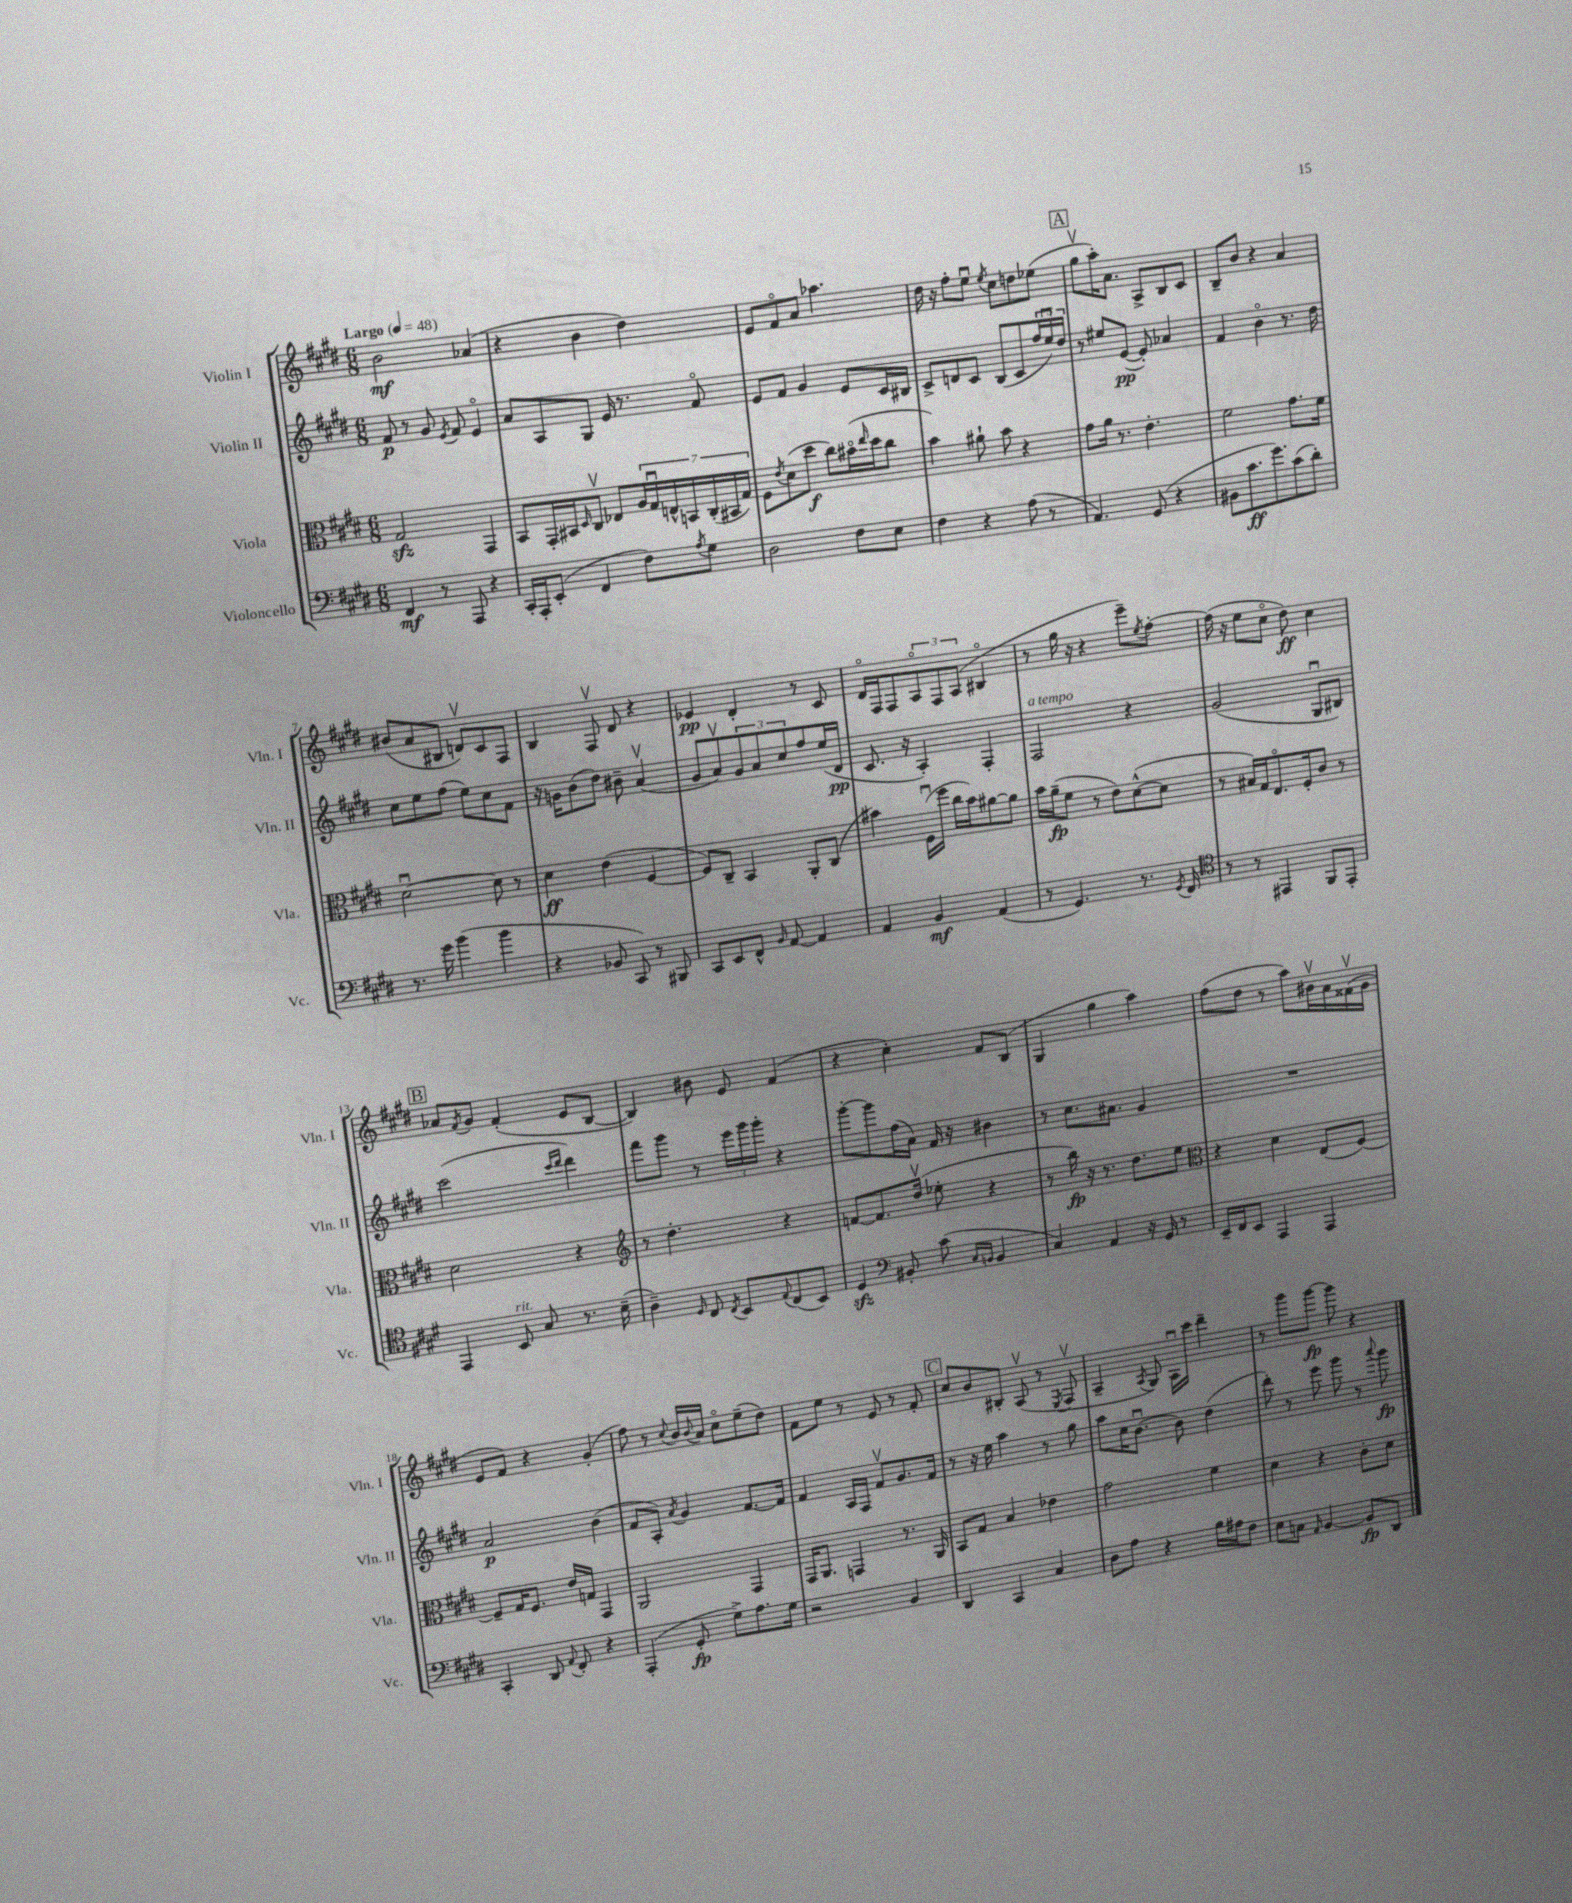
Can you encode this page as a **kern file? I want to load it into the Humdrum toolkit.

**kern	**dynam	**kern	**dynam	**kern	**dynam	**kern	**dynam
*part4	*part4	*part3	*part3	*part2	*part2	*part1	*part1
*staff4	*staff4	*staff3	*staff3	*staff2	*staff2	*staff1	*staff1
*I"Violoncello	*	*I"Viola	*	*I"Violin II	*	*I"Violin I	*
*I'Vc.	*	*I'Vla.	*	*I'Vln. II	*	*I'Vln. I	*
*clefF4	*	*clefC3	*	*clefG2	*	*clefG2	*
*k[f#c#g#d#]	*	*k[f#c#g#d#]	*	*k[f#c#g#d#]	*	*k[f#c#g#d#]	*
*M6/8	*	*M6/8	*	*M6/8	*	*M6/8	*
*MM48	*	*MM48	*	*MM48	*	*MM48	*
=1	=1	=1	=1	=1	=1	=1	=1
!	!	!	!	!	!	!LO:TX:a:B:t=Largo	!
4FF#/	mf	2G#zz/	.	8f#/	p	2b\	mf
.	.	.	.	8r	.	.	.
8r	.	.	.	8g#/	.	.	.
.	.	.	.	8qe/	.	.	.
8AAA/	.	.	.	8f#/	.	.	.
4r	.	4GG#/	.	4e/	.	(4a-X/	.
=2	=2	=2	=2	=2	=2	=2	=2
16CC#'/LL	.	8BB/L	.	8a/L	.	4r	.
16AAA'/J	.	.	.	.	.	.	.
(8EE'/J	.	16GG#'/L	.	8A/	.	.	.
.	.	16BB#X/J	.	.	.	.	.
.	.	16qqD#/	.	.	.	.	.
4FF#/	.	8C#v/J	.	8G#/J	.	4b\	.
.	.	8E-X/L	.	16e/	.	.	.
.	.	.	.	8.r	.	.	.
8F#\L)	.	28A/L	.	.	.	4dd#\)	.
.	.	28G#u/	.	.	.	.	.
.	.	28En^^/	.	.	.	.	.
.	.	28BBn/	.	.	.	.	.
8qA/	.	.	.	.	.	.	.
8G#\J	.	.	.	8f#/	.	.	.
.	.	(28C#'/	.	.	.	.	.
.	.	28BB#X/	.	.	.	.	.
.	.	28G#/JJ)	.	.	.	.	.
=3	=3	=3	=3	=3	=3	=3	=3
2D#\	.	8F#\L	.	8e/L	.	8e/L	.
.	.	8qe/	.	.	.	.	.
.	.	(8d#\	.	8f#/J	.	8f#/	.
.	.	8dd#\J	f	4g#/	.	8a/J	.
.	.	8cc#\L)	.	.	.	4.aa-X\	.
8F#\L	.	(16b#X\L	.	8e/L	.	.	.
.	.	16qqee/	.	.	.	.	.
.	.	16dd#\J	.	.	.	.	.
8E\J	.	8cc#\J	.	16c#/L	.	.	.
.	.	.	.	16B#X/JJ	.	.	.
=4	=4	=4	=4	=4	=4	=4	=4
4F#\	.	4b\)	.	8c#^/L	.	16dd#\	.
.	.	.	.	.	.	16r	.
.	.	.	.	8dn/	.	8ff#'\L	.
4r	.	8a#X`\	.	8c#/J	.	8eeu\J	.
.	.	.	.	.	.	8qee/	.
.	.	8b\	.	(8B/L	.	8cc#\L	.
(8A\	.	4r	.	8c#/	.	8ddn\	.
8r	.	.	.	24ff#/L	.	(8ee-X\J	.
.	.	.	.	24eeu/)	.	.	.
.	.	.	.	24dd#/JJ	.	.	.
!!LO:REH:place=s1:t=A
=5	=5	=5	=5	=5	=5	=5	=5
4.AA/)	.	8g#\L	.	8r	.	8gg#v\L	.
.	.	16a\Jk	.	8ee#X/L	.	16aa'\K)	.
.	.	8.r	.	.	.	8.a\J	.
.	.	.	.	([8e/J	pp	.	.
(8GG#/	.	4.e'\	.	8e'/])	.	8A^/L	.
4r	.	.	.	4a-X/	.	8B/	.
.	.	.	.	.	.	8c#/J	.
=6	=6	=6	=6	=6	=6	=6	=6
8BB#X\L	.	2f#\	.	4f#/	.	8B~/L	.
8.c#\	ff	.	.	.	.	8b/J	.
.	.	.	.	4b\	.	4r	.
8.g#\)	.	.	.	.	.	.	.
(8c#\	.	8.g#\L	.	8.r	.	4a/	.
8d#'\J)	.	.	.	.	.	.	.
.	.	16f#\Jk	.	16dd#\	.	.	.
!!LO:LB:g=z
=7	=7	=7	=7	=7	=7	=7	=7
8.r	.	[2d#u\	.	8cc#\L	.	(8b#X/L	.
.	.	.	.	8ee\	.	8a/	.
16g#\	.	.	.	.	.	.	.
(4b\	.	.	.	(8ff#\J	.	8B#X/J	.
.	.	.	.	8ee\L)	.	8dnv/L)	.
4b\	.	8d#\]	.	8cc#\	.	8c#/	.
.	.	8r	.	8f#\J	.	8F#/J	.
=8	=8	=8	=8	=8	=8	=8	=8
4r	.	4d#\	ff	16r	.	4B/	.
.	.	.	.	16gn\KL	.	.	.
.	.	.	.	(8b\	.	.	.
8BB-X/	.	(4e\	.	8dd#\J)	.	8F#v/	.
8CC#/)	.	.	.	8b#X~\	.	8d#/	.
8r	.	[4F#/	.	(4av/	.	4r	.
8BBB#X/	.	.	.	.	.	.	.
=9	=9	=9	=9	=9	=9	=9	=9
8CC#/L	.	8F#/L])	.	8g#/L	.	4e-X/	pp
8EE/	.	8C#~/J	.	8av/)	.	.	.
8FF#^^/J	.	4BB/	.	12g#/	.	4d#'/	.
.	.	.	.	12a/	.	.	.
16qqBB/	.	.	.	.	.	.	.
[8AA/	.	.	.	.	.	.	.
.	.	.	.	12cc#/	.	.	.
4AA/]	.	8AA'/L	.	8ff#/	.	8r	.
.	.	(8C#/J	.	(16ee/L	.	8c#/	.
.	.	.	.	16d#/JJ	pp	.	.
=10	=10	=10	=10	=10	=10	=10	=10
4AA/	.	4b#X\)	.	8.c#/	.	16d#/LL	.
.	.	.	.	.	.	16F#/J	.
.	.	.	.	.	.	8F#/	.
.	.	.	.	16r	.	.	.
4BB/	mf	(16F#u\LL	.	4A'/)	.	12A/	.
.	.	16ff#\JJ	.	.	.	.	.
.	.	.	.	.	.	12F#/	.
.	.	16cc#\LL	.	.	.	.	.
.	.	.	.	.	.	(12A/J	.
.	.	16b#\J)	.	.	.	.	.
(4AA/	.	[8a#X\	.	4F#'/	.	4B#X/	.
.	.	8a#\J]	.	.	.	.	.
=11	=11	=11	=11	=11	=11	=11	=11
!	!	!	!	!LO:TX:a:i:t=a tempo	!	!	!
8r	.	16b\LL	.	2F#/	.	8r	.
.	.	(16a~\J	fp	.	.	.	.
4.GG#/)	.	8f#\J	.	.	.	16gg#\	.
.	.	.	.	.	.	16r	.
.	.	8r	.	.	.	4r	.
.	.	8e\L)	.	.	.	.	.
8.r	.	([8d#^^\	.	4r	.	8eee~\L)	.
.	.	.	.	.	.	8qee/	.
.	.	8d#\J]	.	.	.	[8ff#'\J	.
8qGG#/	.	.	.	.	.	.	.
16FF#/	.	.	.	.	.	.	.
=12	=12	=12	=12	=12	=12	=12	=12
*clefC4	*	*	*	*	*	*	*
8r	.	8r	.	(2g#/	.	(16ff#\]	.
.	.	.	.	.	.	16r	.
8r	.	16B#X/LL)	.	.	.	8ee\L	.
.	.	16G#/J	.	.	.	.	.
4EE#X/	.	8.E/	.	.	.	8cc#\J	.
.	.	.	.	.	.	8dd#\)	ff
.	.	16F#'/k	.	.	.	.	.
8FF#/L	.	8c#/J	.	8G#u/L	.	4cc#\	.
8EE#'/J	.	8r	.	8B#X/J)	.	.	.
!!LO:LB:g=z
!!LO:REH:place=s1:t=B
=13	=13	=13	=13	=13	=13	=13	=13
4EE/	.	2d#\	.	(2ccc#\	.	8a-X/L	.
.	.	.	.	.	.	8qf#/	.
.	.	.	.	.	.	8g#/J	.
!LO:TX:a:i:t=rit.	!	!	!	!	!	!	!
8BB/	.	.	.	.	.	(4f#'/	.
8G#/	.	.	.	.	.	.	.
.	.	.	.	16qqccc#/LL	.	.	.
.	.	.	.	16qqddd#/JJ	.	.	.
8.r	.	4r	.	4ddd#\)	.	8e/L	.
.	.	.	.	.	.	[8B/J	.
(16B~\	.	.	.	.	.	.	.
=14	=14	=14	=14	=14	=14	=14	=14
*	*	*clefG2	*	*	*	*	*
4A~\)	.	8r	.	8fff#\L	.	4B/])	.
.	.	4.dd#'\	.	8ggg#\J	.	.	.
16qqD#/	.	.	.	.	.	.	.
8C#/	.	.	.	8r	.	8b#X\	.
8qC#/	.	.	.	.	.	.	.
8BB/L	.	.	.	24eee\LL	.	8e/	.
.	.	.	.	24ggg#\	.	.	.
.	.	.	.	24ggg#'\JJ	.	.	.
8qqE/	.	.	.	.	.	.	.
(8C#/	.	4r	.	4r	.	(4f#/	.
8BB/J)	.	.	.	.	.	.	.
=15	=15	=15	=15	=15	=15	=15	=15
4D#zz/	.	[8fn/L	.	[8ggg#'\L	.	4r	.
.	.	8.f/]	.	8ggg#\]	.	.	.
*clefF4	*	*	*	*	*	*	*
8BB#X'/	.	.	.	(16ff#\L	.	4cc#'\)	.
.	.	(16dd#v/Jk	.	16a\JJ)	.	.	.
(8c#\	.	8ee-X'\	.	16f#/	.	.	.
.	.	.	.	16r	.	.	.
16qqC#/LL	.	.	.	.	.	.	.
16qqBBn/JJ	.	.	.	.	.	.	.
4BB/	.	4r	.	4b#X\	.	8f#/L	.
.	.	.	.	.	.	(8B/J	.
=16	=16	=16	=16	=16	=16	=16	=16
4C#/)	.	8r	.	8r	.	4G#/	.
.	.	16bb\)	fp	8.cc#\L	.	.	.
.	.	16r	.	.	.	.	.
4AA/	.	8.r	.	.	.	4gg#\	.
.	.	.	.	8.a#X\J	.	.	.
.	.	8.dd#\L	.	.	.	.	.
16r	.	.	.	4g#/	.	4aa\)	.
16GG#/	.	.	.	.	.	.	.
8r	.	8ee\J	.	.	.	.	.
=17	=17	=17	=17	=17	=17	=17	=17
*	*	*clefC3	*	*	*	*	*
16EE~/LL	.	4r	.	2.r	.	(8ff#\L	.
16FF#/J	.	.	.	.	.	.	.
8EE/J	.	.	.	.	.	8dd#\J	.
4AAA/	.	4d#\	.	.	.	8r	.
.	.	.	.	.	.	8aa\L)	.
4AAA/	.	(8E/L	.	.	.	16b#Xv\L	.
.	.	.	.	.	.	16a\	.
.	.	[8F#/J)	.	.	.	(16f##Xv\	.
.	.	.	.	.	.	16g#\JJ	.
!!LO:LB:g=z
=18	=18	=18	=18	=18	=18	=18	=18
4CC#'/	.	8F#~/L]	.	2a/	p	8e/L	.
.	.	16G#/K	.	.	.	8f#/J)	.
.	.	8.F#/J	.	.	.	.	.
8DD#/	.	.	.	.	.	4r	.
8qqAA/	.	.	.	.	.	.	.
8FF#'/	.	16e/LL	.	.	.	.	.
.	.	16Gn/JJ	.	.	.	.	.
4r	.	4GG#/	.	(4b\	.	(4g#'/	.
=19	=19	=19	=19	=19	=19	=19	=19
(4AAA'/	.	2AA/	.	8f#/L	.	8ff#\)	.
.	.	.	.	8A'/J)	.	8r	.
.	.	.	.	8qa/	.	8qqcc#/	.
8GG#'/	fp	.	.	4g#/	.	16b/LL	.
.	.	.	.	.	.	8qqb/	.
.	.	.	.	.	.	16a/JJ	.
8G#^\L)	.	.	.	.	.	8cc#\L	.
8.A\	.	4GG#/	.	[8.f#/L	.	(8ee~\	.
.	.	.	.	.	.	8dd#\J)	.
16G#\Jk	.	.	.	16f#/Jk]	.	.	.
=20	=20	=20	=20	=20	=20	=20	=20
2r	.	16GG#/KL	.	4f#/	.	8f#\L	.
.	.	8.AA/J	.	.	.	.	.
.	.	.	.	.	.	8ee\J	.
.	.	4GGn/	.	16A/LL	.	8r	.
.	.	.	.	16F#/JJ	.	.	.
.	.	.	.	8f#v/L	.	8e/	.
4BB/	.	8.r	.	8.g#/	.	8r	.
.	.	.	.	.	.	8f#'/	.
.	.	16AA/	.	16f#/Jk	.	.	.
!!LO:REH:place=s1:t=C
=21	=21	=21	=21	=21	=21	=21	=21
4DD#/	.	8BB/L	.	8r	.	8cc#/L	.
.	.	8G#/J	.	16r	.	8b/	.
.	.	.	.	16ee\	.	.	.
4CC#/	.	4B/	.	4aa\	.	8B#X'/J	.
.	.	.	.	.	.	(8Av/	.
4C#/	.	4e-X\	.	8r	.	8r	.
.	.	.	.	.	.	8qE/	.
.	.	.	.	8gg#\	.	8F#v/	.
=22	=22	=22	=22	=22	=22	=22	=22
8D#\L	.	2g#\	.	8aa\L	.	4A~/	.
8A\J	.	.	.	16cc#\K	.	.	.
.	.	.	.	[8.bu\J	.	.	.
.	.	.	.	.	.	8qA/	.
4r	.	.	.	.	.	8G#/)	.
.	.	.	.	8b\]	.	16Au\LL	.
.	.	.	.	.	.	16ccc#\JJ	.
16B\LL	.	4f#\	.	(4dd#\	.	4ddd#~\	.
16A#X\J	.	.	.	.	.	.	.
8F#\J	.	.	.	.	.	.	.
=23	=23	=23	=23	=23	=23	=23	=23
8E\L	.	4d#\	.	8ddd#'\)	.	8r	.
8Cn\J	.	.	.	8r	.	8ggg#\L	.
16qqAA/	.	.	.	.	.	.	.
[4BB/	.	4r	.	8eee\	.	[8ggg#\J	fp
.	.	.	.	8ggg#\	.	8ggg#\]	.
8BB/L]	fp	8c#'\L	.	8r	.	4r	.
.	.	.	.	8qqaaa/	.	.	.
8DD#/J	.	8d#\J	.	8ggg#\	fp	.	.
==	==	==	==	==	==	==	==
*-	*-	*-	*-	*-	*-	*-	*-
